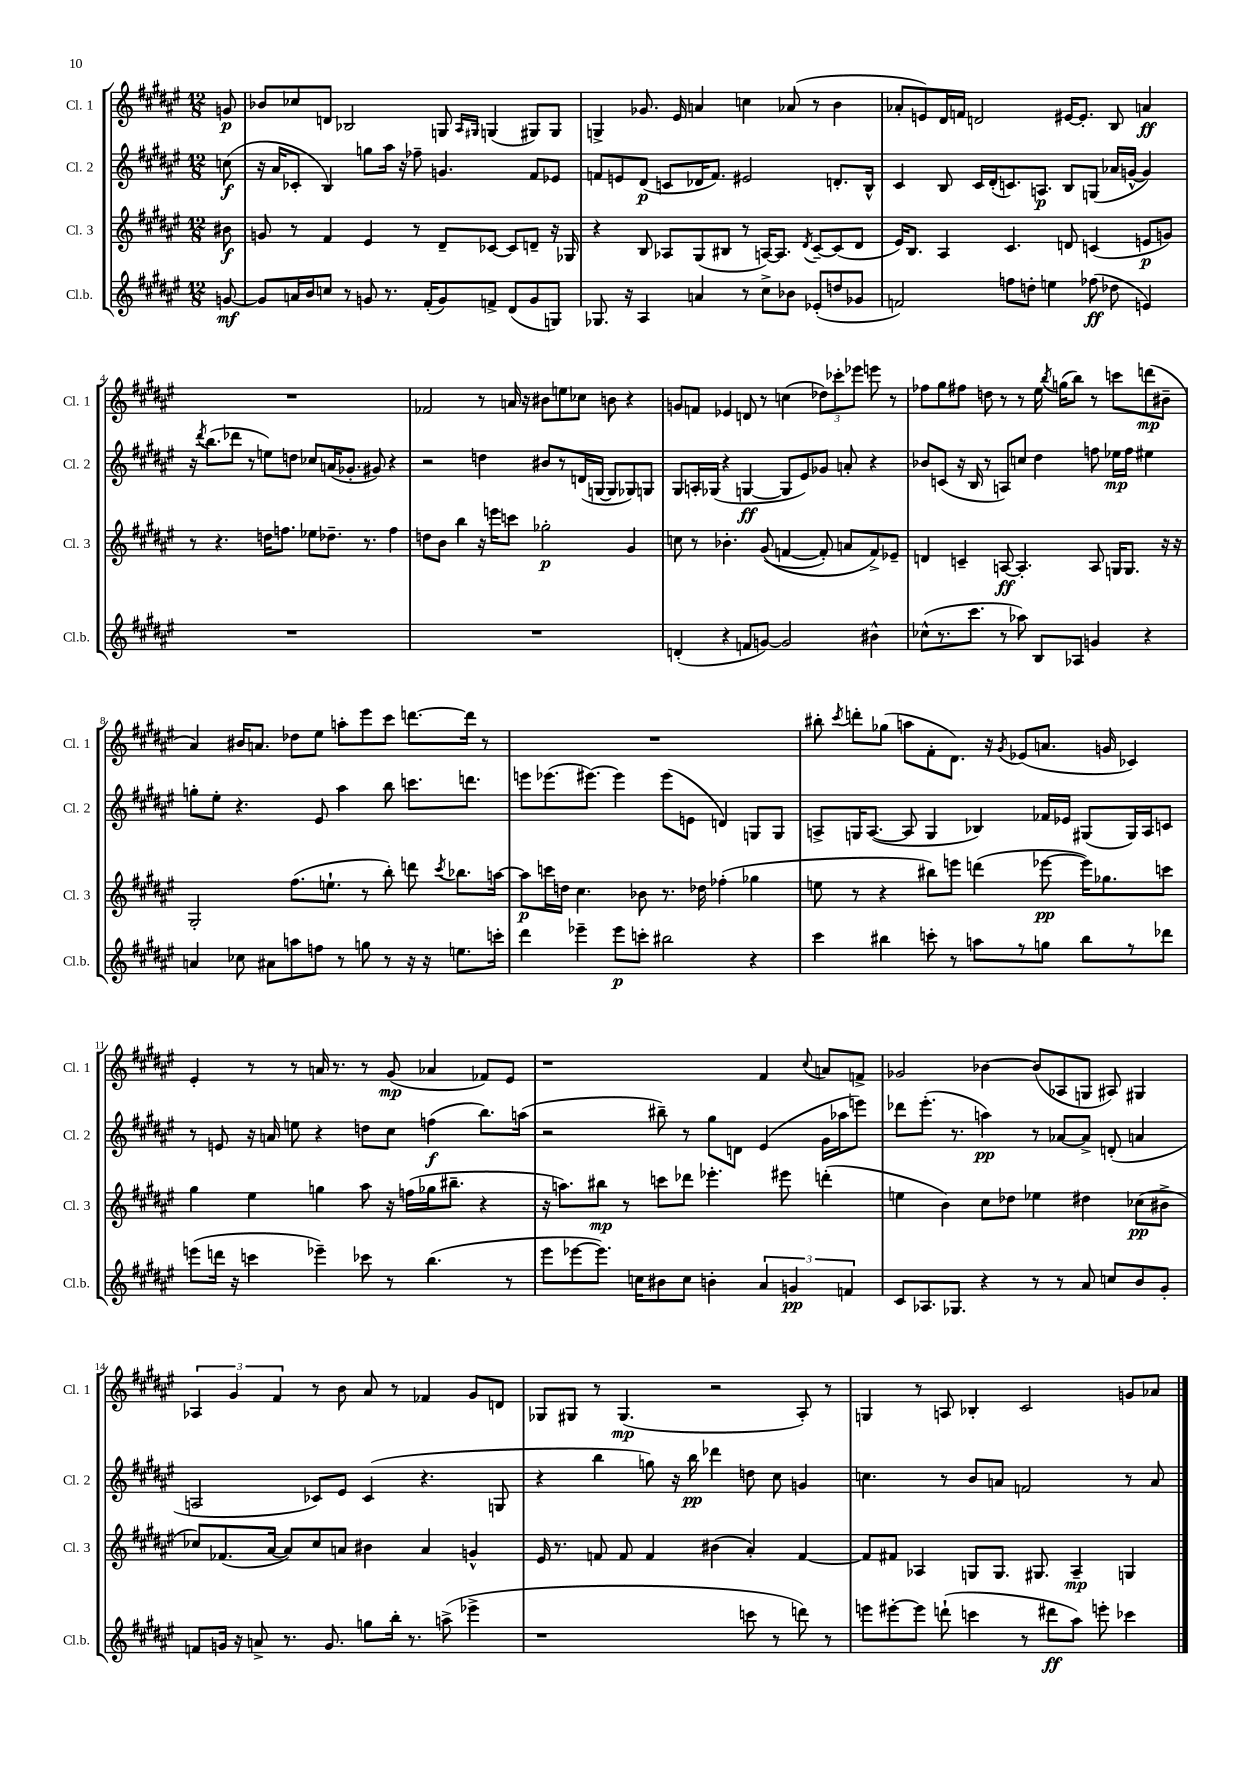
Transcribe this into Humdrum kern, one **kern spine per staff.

**kern	**dynam	**kern	**dynam	**kern	**dynam	**kern	**dynam
*part4	*part4	*part3	*part3	*part2	*part2	*part1	*part1
*staff4	*staff4	*staff3	*staff3	*staff2	*staff2	*staff1	*staff1
*I"Cl.b.	*	*I"Cl. 3	*	*I"Cl. 2	*	*I"Cl. 1	*
*I'Cl.b.	*	*I'Cl. 3	*	*I'Cl. 2	*	*I'Cl. 1	*
*clefG2	*	*clefG2	*	*clefG2	*	*clefG2	*
*k[f#c#g#d#a#e#]	*	*k[f#c#g#d#a#e#]	*	*k[f#c#g#d#a#e#]	*	*k[f#c#g#d#a#e#]	*
*M12/8	*	*M12/8	*	*M12/8	*	*M12/8	*
=	=	=	=	=	=	=	=
[8gn/	mf	8b#X\	f	(8ccn\	f	8gn/	p
=1	=1	=1	=1	=1	=1	=1	=1
8g/L]	.	8gn/	.	16r	.	8b-X/L	.
.	.	.	.	16a#/KL	.	.	.
16an/L	.	8r	.	8c-X'/J	.	8cc-X/	.
16b/J	.	.	.	.	.	.	.
8ccn/J	.	4f#/	.	4B/)	.	8dn/J	.
8r	.	.	.	.	.	2B-X/	.
8gn/	.	4e#/	.	8ggn\L	.	.	.
8.r	.	.	.	16aa#\Jk	.	.	.
.	.	.	.	16r	.	.	.
.	.	8r	.	8ff-X~\	.	.	.
(16f#'/KL	.	.	.	.	.	.	.
8g/)	.	8d#~/L	.	4.gn/	.	8Gn/	.
.	.	.	.	.	.	16qqA#/LL	.
.	.	.	.	.	.	16qqG#X/JJ	.
8fn^/J	.	[8c-X/J	.	.	.	(4Gn/	.
(8d#/L	.	8c-/L]	.	.	.	.	.
8g/	.	8dn~/J	.	8f#/L	.	8G#X/L)	.
8Gn/J)	.	16r	.	8e-X/J	.	8G#/J	.
.	.	16G-X/	.	.	.	.	.
=2	=2	=2	=2	=2	=2	=2	=2
8.G-X/	.	4r	.	8fn/L	.	4Gn^/	.
.	.	.	.	8en/	.	.	.
16r	.	.	.	.	.	.	.
4A#/	.	8B/	.	(8d#/J	p	8.g-X/	.
.	.	8A-X/L	.	8cn/L	.	.	.
.	.	.	.	.	.	16e#/	.
4an/	.	(8G#/	.	16d-X/K	.	4an/	.
.	.	.	.	8.f/J)	.	.	.
.	.	8B#X/J	.	.	.	.	.
8r	.	8r	.	2e#X/	.	4ccn\	.
8cc#^\L	.	[16An/KL)	.	.	.	.	.
.	.	8.A/J]	.	.	.	.	.
8b-X\J	.	.	.	.	.	(8a-X/	.
.	.	8qd#/	.	.	.	.	.
(8e-X'/L	.	[8c#~/L	.	.	.	8r	.
8ddn/	.	(8c#/]	.	8.dn'/L	.	4b\	.
8g-X/J	.	8d#/J	.	.	.	.	.
.	.	.	.	16B^^/Jk	.	.	.
=3	=3	=3	=3	=3	=3	=3	=3
2fn/)	.	16e#/KL)	.	4c#/	.	8a-X'/L	.
.	.	8.B/J	.	.	.	.	.
.	.	.	.	.	.	8en/)	.
.	.	4A#/	.	8B/	.	16d#/L	.
.	.	.	.	.	.	16fn/JJ	.
.	.	.	.	16c#/LL	.	2dn/	.
.	.	.	.	(16d#'/J	.	.	.
8ffn\L	.	4.c#/	.	8.cn/)	.	.	.
8ddn'\J	.	.	.	.	.	.	.
.	.	.	.	8.An/J	p	.	.
4een\	.	.	.	.	.	.	.
.	.	8dn/	.	8B/L	.	[16e#X/KL	.
.	.	.	.	.	.	8.e#'/J]	.
(8ff-X\	ff	(4cn/	.	(8Gn/J	.	.	.
8dd-X\	.	.	.	16a-X/LL	.	8B/	.
.	.	.	.	[16gn^^/JJ	.	.	.
4en/)	.	8en/L	p	4g/])	.	4an/	ff
.	.	8gn/J)	.	.	.	.	.
!!LO:LB:g=z
=4	=4	=4	=4	=4	=4	=4	=4
1.r	.	8r	.	16r	.	1.r	.
.	.	.	.	8qddd#/	.	.	.
.	.	.	.	(8.bb\L	.	.	.
.	.	4.r	.	.	.	.	.
.	.	.	.	8ddd-X\J	.	.	.
.	.	.	.	8r	.	.	.
.	.	16ddn\KL	.	8een\L)	.	.	.
.	.	8.ffn\J	.	.	.	.	.
.	.	.	.	8ddn\J	.	.	.
.	.	8ee-X\L	.	8cc-X/L	.	.	.
.	.	8.dd-X~\J	.	(16an/K	.	.	.
.	.	.	.	8.g-X'/J	.	.	.
.	.	8.r	.	.	.	.	.
.	.	.	.	8g#X/)	.	.	.
.	.	4ff\	.	4r	.	.	.
=5	=5	=5	=5	=5	=5	=5	=5
1.r	.	8ddn\L	.	2r	.	2f-X/	.
.	.	8b\J	.	.	.	.	.
.	.	4bb\	.	.	.	.	.
.	.	16r	.	4ddn\	.	8r	.
.	.	16eeen\KL	.	.	.	.	.
.	.	8cccn\J	.	.	.	16an/	.
.	.	.	.	.	.	16r	.
.	.	2gg-X'\	p	8b#X/L	.	8b#X\L	.
.	.	.	.	8r	.	8een\	.
.	.	.	.	(16dn/L	.	8cc-X\J	.
.	.	.	.	[16Gn/JJ	.	.	.
.	.	.	.	8G/L]	.	8bn\	.
.	.	4g#/	.	8G-X/)	.	4r	.
.	.	.	.	8Gn/J	.	.	.
=6	=6	=6	=6	=6	=6	=6	=6
(4dn'/	.	8ccn\	.	8G#/L	.	8gn/L	.
.	.	8r	.	16An'/L	.	8fn/J	.
.	.	.	.	(16G-X/JJ	.	.	.
4r	.	4.b-X'\	.	4r	.	4e-X/	.
8fn/L	.	.	.	[4Gn/	ff	8dn/	.
[8gn/J)	.	((8g#/	.	.	.	8r	.
2g/]	.	[4fn/	.	8G/L]	.	(4ccn\	.
.	.	.	.	8e#/)	.	.	.
.	.	8f'/])	.	8g-X/J	.	12dd-X\L)	.
.	.	.	.	.	.	12ccc-X'\	.
.	.	8an/L	.	8an'/	.	.	.
.	.	.	.	.	.	12eee-X\J	.
4b#X^^\	.	8f^/)	.	4r	.	8eeen\	.
.	.	8e-X~/J	.	.	.	8r	.
=7	=7	=7	=7	=7	=7	=7	=7
(8cc-X^^\L	.	4dn/	.	8b-X/L	.	8ff-X\L	.
8.r	.	.	.	(8cn/J	.	8gg#\	.
.	.	4cn~/	.	16r	.	8ff#X\J	.
8.ccc#\J	.	.	.	16B/	.	.	.
.	.	.	.	8r	.	8ddn\	.
8r	.	[8An/	ff	8An/L)	.	8r	.
8aa-X\)	.	4.A'/]	.	8ccn/J	.	8r	.
8B/L	.	.	.	4dd#\	.	16ee#\	.
.	.	.	.	.	.	8qbb/	.
.	.	.	.	.	.	(16ggn\KL	.
8A-X/J	.	.	.	.	.	8bb\J)	.
4gn/	.	8A/	.	8ffn\	.	8r	.
.	.	16Gn/KL	.	16ee-X\LL	mp	8cccn\L	.
.	.	8.G/J	.	16ff\JJ	.	.	.
4r	.	.	.	4ee#X\	.	(8dddn\	mp
.	.	16r	.	.	.	8b#X~\J	.
.	.	16r	.	.	.	.	.
!!LO:LB:g=z
=8	=8	=8	=8	=8	=8	=8	=8
4an/	.	2G#'/	.	8ggn'\L	.	4a#/)	.
.	.	.	.	8ee#'\J	.	.	.
8cc-X\	.	.	.	4.r	.	16b#X/KL	.
.	.	.	.	.	.	8.an/J	.
8a#X\L	.	.	.	.	.	.	.
8aan\	.	(8.ff#\L	.	.	.	8dd-X\L	.
8ffn\J	.	.	.	8e#/	.	8ee#\J	.
.	.	8.een`\J	.	.	.	.	.
8r	.	.	.	4aa#\	.	8aan'\L	.
8ggn\	.	8r	.	.	.	8eee#\	.
8r	.	8bb'\)	.	8bb\	.	8ccc#\J	.
16r	.	8dddn\	.	8.cccn\L	.	[8.dddn\L	.
16r	.	.	.	.	.	.	.
.	.	8qccc#/	.	.	.	.	.
8.een\L	.	8.bb-X\L	.	.	.	.	.
.	.	.	.	8.dddn\J	.	16ddd\Jk]	.
.	.	.	.	.	.	8r	.
16cccn'\Jk	.	[16aan\Jk	.	.	.	.	.
=9	=9	=9	=9	=9	=9	=9	=9
4ddd#\	.	8aa\L]	p	8eeen\L	.	1.r	.
.	.	16cccn\L	.	(8.eee-X\	.	.	.
.	.	16ddn\JJ	.	.	.	.	.
4eee-X~\	.	4.cc#\	.	.	.	.	.
.	.	.	.	[8.eee#X\J)	.	.	.
8eee-\L	p	.	.	4eee#\]	.	.	.
8cccn'\J	.	8b-X\	.	.	.	.	.
2bb#X\	.	8.r	.	(8eee#\L	.	.	.
.	.	.	.	8en\J	.	.	.
.	.	16dd-X\	.	.	.	.	.
.	.	(4ff-X'\	.	4dn/)	.	.	.
4r	.	4gg-X\	.	8Gn/L	.	.	.
.	.	.	.	8G/J	.	.	.
=10	=10	=10	=10	=10	=10	=10	=10
4ccc#\	.	8een\	.	8An^/L	.	8bb#X'\	.
.	.	.	.	.	.	8qccc#/	.
.	.	8r	.	16Gn/K	.	8dddn'\L	.
.	.	.	.	([8.A/J	.	.	.
4bb#X\	.	4r	.	.	.	(8gg-X\J	.
.	.	.	.	8A/]	.	8aan\L	.
8cccn'\	.	8bb#X\L)	.	4G/	.	8f#'\	.
8r	.	8eeen\J	.	.	.	8.d#\J)	.
8aan\L	.	(4dddn\	.	4B-X/)	.	.	.
.	.	.	.	.	.	16r	.
.	.	.	.	.	.	8qg#/	.
8r	.	.	.	.	.	(8e-X/L	.
8ggn\J	.	[8eee-X\	pp	16f-X/LL	.	8.an/J	.
.	.	.	.	16e-X/JJ	.	.	.
8bb#\L	.	16eee-\KL])	.	(8G#X/L	.	.	.
.	.	8.gg-X\	.	.	.	16gn/	.
8r	.	.	.	16G#/L)	.	4c-X/)	.
.	.	.	.	16A/J	.	.	.
8ddd-X\J	.	8cccn\J	.	8cn/J	.	.	.
!!LO:LB:g=z
=11	=11	=11	=11	=11	=11	=11	=11
(8eeen\L	.	4gg#\	.	8r	.	4e#'/	.
16dddn\Jk	.	.	.	8en/	.	.	.
16r	.	.	.	.	.	.	.
4cccn\	.	4ee#\	.	16r	.	8r	.
.	.	.	.	16an/	.	.	.
.	.	.	.	8een\	.	8r	.
4eee-X~\)	.	4ggn\	.	4r	.	16an/	.
.	.	.	.	.	.	8.r	.
8ccc-X\	.	8aa#\	.	8ddn\L	.	8r	.
8r	.	16r	.	8cc#\J	.	(8g#/	mp
.	.	(16ffn\LL	.	.	.	.	.
(4.bb\	.	16gg-X\J	.	(4ffn\	f	4a-X/	.
.	.	8.bb#X~\J	.	.	.	.	.
.	.	4r	.	8.bb\L)	.	8f-X/L)	.
8r	.	.	.	.	.	8e#/J	.
.	.	.	.	(16aan\Jk	.	.	.
=12	=12	=12	=12	=12	=12	=12	=12
8eee#\L	.	16r	.	2r	.	1r	.
.	.	8.aan\L)	.	.	.	.	.
[8eee-X\	.	.	.	.	.	.	.
8.eee-\J])	.	8bb#X\J	mp	.	.	.	.
.	.	8r	.	.	.	.	.
16ccn\KL	.	.	.	.	.	.	.
8b#X\	.	8cccn\L	.	8bb#X~\)	.	.	.
8cc\J	.	8ddd-X\J	.	8r	.	.	.
4bn'\	.	4.eee-X'\	.	8gg#\L	.	.	.
.	.	.	.	8dn\J	.	.	.
6a#/	.	.	.	(4e#/	.	4f#/	.
.	.	8eee#X\	.	.	.	.	.
6gn/	pp	.	.	.	.	.	.
.	.	.	.	.	.	8qqcc#/	.
.	.	(4dddn'\	.	16g#\LL	.	8an/L	.
.	.	.	.	16aa-X\J	.	.	.
6fn/	.	.	.	.	.	.	.
.	.	.	.	8eeen\J)	.	8fn^/J	.
=13	=13	=13	=13	=13	=13	=13	=13
8c#/L	.	4een\	.	8ddd-X\L	.	2g-X/	.
8.A-X/	.	.	.	(8.eee#'\J	.	.	.
.	.	4b\)	.	.	.	.	.
8.G-X/J	.	.	.	8.r	.	.	.
4r	.	8cc#\L	.	4aan\)	pp	[4b-X\	.
.	.	8dd-X\J	.	.	.	.	.
8r	.	4ee-X\	.	8r	.	(8b-/L]	.
8r	.	.	.	[8a-X/L	.	8A-X/	.
8a#/	.	4dd#X\	.	8a-^/J]	.	8Gn/J	.
8ccn/L	.	.	.	(8dn'/	.	8A#X/)	.
8b/	.	(8cc-X\L	pp	4an/	.	4G#X/	.
8g#'/J	.	8b#X^\J	.	.	.	.	.
!!LO:LB:g=z
=14	=14	=14	=14	=14	=14	=14	=14
8fn/L	.	8cc-X/L)	.	2An/	.	6A-X/	.
16gn/Jk	.	(8.f-X/	.	.	.	.	.
.	.	.	.	.	.	6g#/	.
16r	.	.	.	.	.	.	.
8an^/	.	.	.	.	.	.	.
.	.	[16a#/Jk	.	.	.	.	.
.	.	.	.	.	.	6f#/	.
8.r	.	8a#/L])	.	.	.	.	.
.	.	8cc-/	.	8c-X/L)	.	8r	.
8.g/	.	.	.	.	.	.	.
.	.	8an/J	.	8e#/J	.	8b\	.
8ggn\L	.	4b#X\	.	(4c-/	.	8a#/	.
16bb'\Jk	.	.	.	.	.	8r	.
8.r	.	.	.	.	.	.	.
.	.	4a/	.	4.r	.	4f-X/	.
(8aan^\	.	.	.	.	.	.	.
4eee-X^\	.	4gn^^/	.	.	.	8g#/L	.
.	.	.	.	8Gn/	.	8dn/J	.
=15	=15	=15	=15	=15	=15	=15	=15
1r	.	16e#/	.	4r	.	8G-X/L	.
.	.	8.r	.	.	.	.	.
.	.	.	.	.	.	8G#X/J	.
.	.	8fn/	.	4bb\	.	8r	.
.	.	8f/	.	.	.	(4.G#/	mp
.	.	4f/	.	8ggn\)	.	.	.
.	.	.	.	16r	.	.	.
.	.	.	.	16bb\	pp	.	.
.	.	(4b#X\	.	4ddd-X\	.	2r	.
8cccn\	.	4a#'/)	.	8ddn\	.	.	.
8r	.	.	.	8cc#\	.	.	.
8dddn\)	.	[4f/	.	4gn/	.	8A#'/)	.
8r	.	.	.	.	.	8r	.
=16	=16	=16	=16	=16	=16	=16	=16
8eeen\L	.	8f/L]	.	4.ccn\	.	4Gn/	.
[8eee#X'\	.	8f#X/J	.	.	.	.	.
8eee#\J]	.	4A-X/	.	.	.	8r	.
(8dddn`\	.	.	.	8r	.	8An/	.
4cccn\	.	8Gn/L	.	8b/L	.	4B-X'/	.
.	.	8.G/J	.	8an/J	.	.	.
8r	.	.	.	2fn/	.	2c#/	.
.	.	8.G#X/	.	.	.	.	.
8ddd#X\L	ff	.	.	.	.	.	.
8aa#\J)	.	4A-~/	mp	.	.	.	.
8eeen'\	.	.	.	.	.	.	.
4ccc-X\	.	4Gn/	.	8r	.	8gn/L	.
.	.	.	.	8a/	.	8a-X/J	.
==	==	==	==	==	==	==	==
*-	*-	*-	*-	*-	*-	*-	*-
